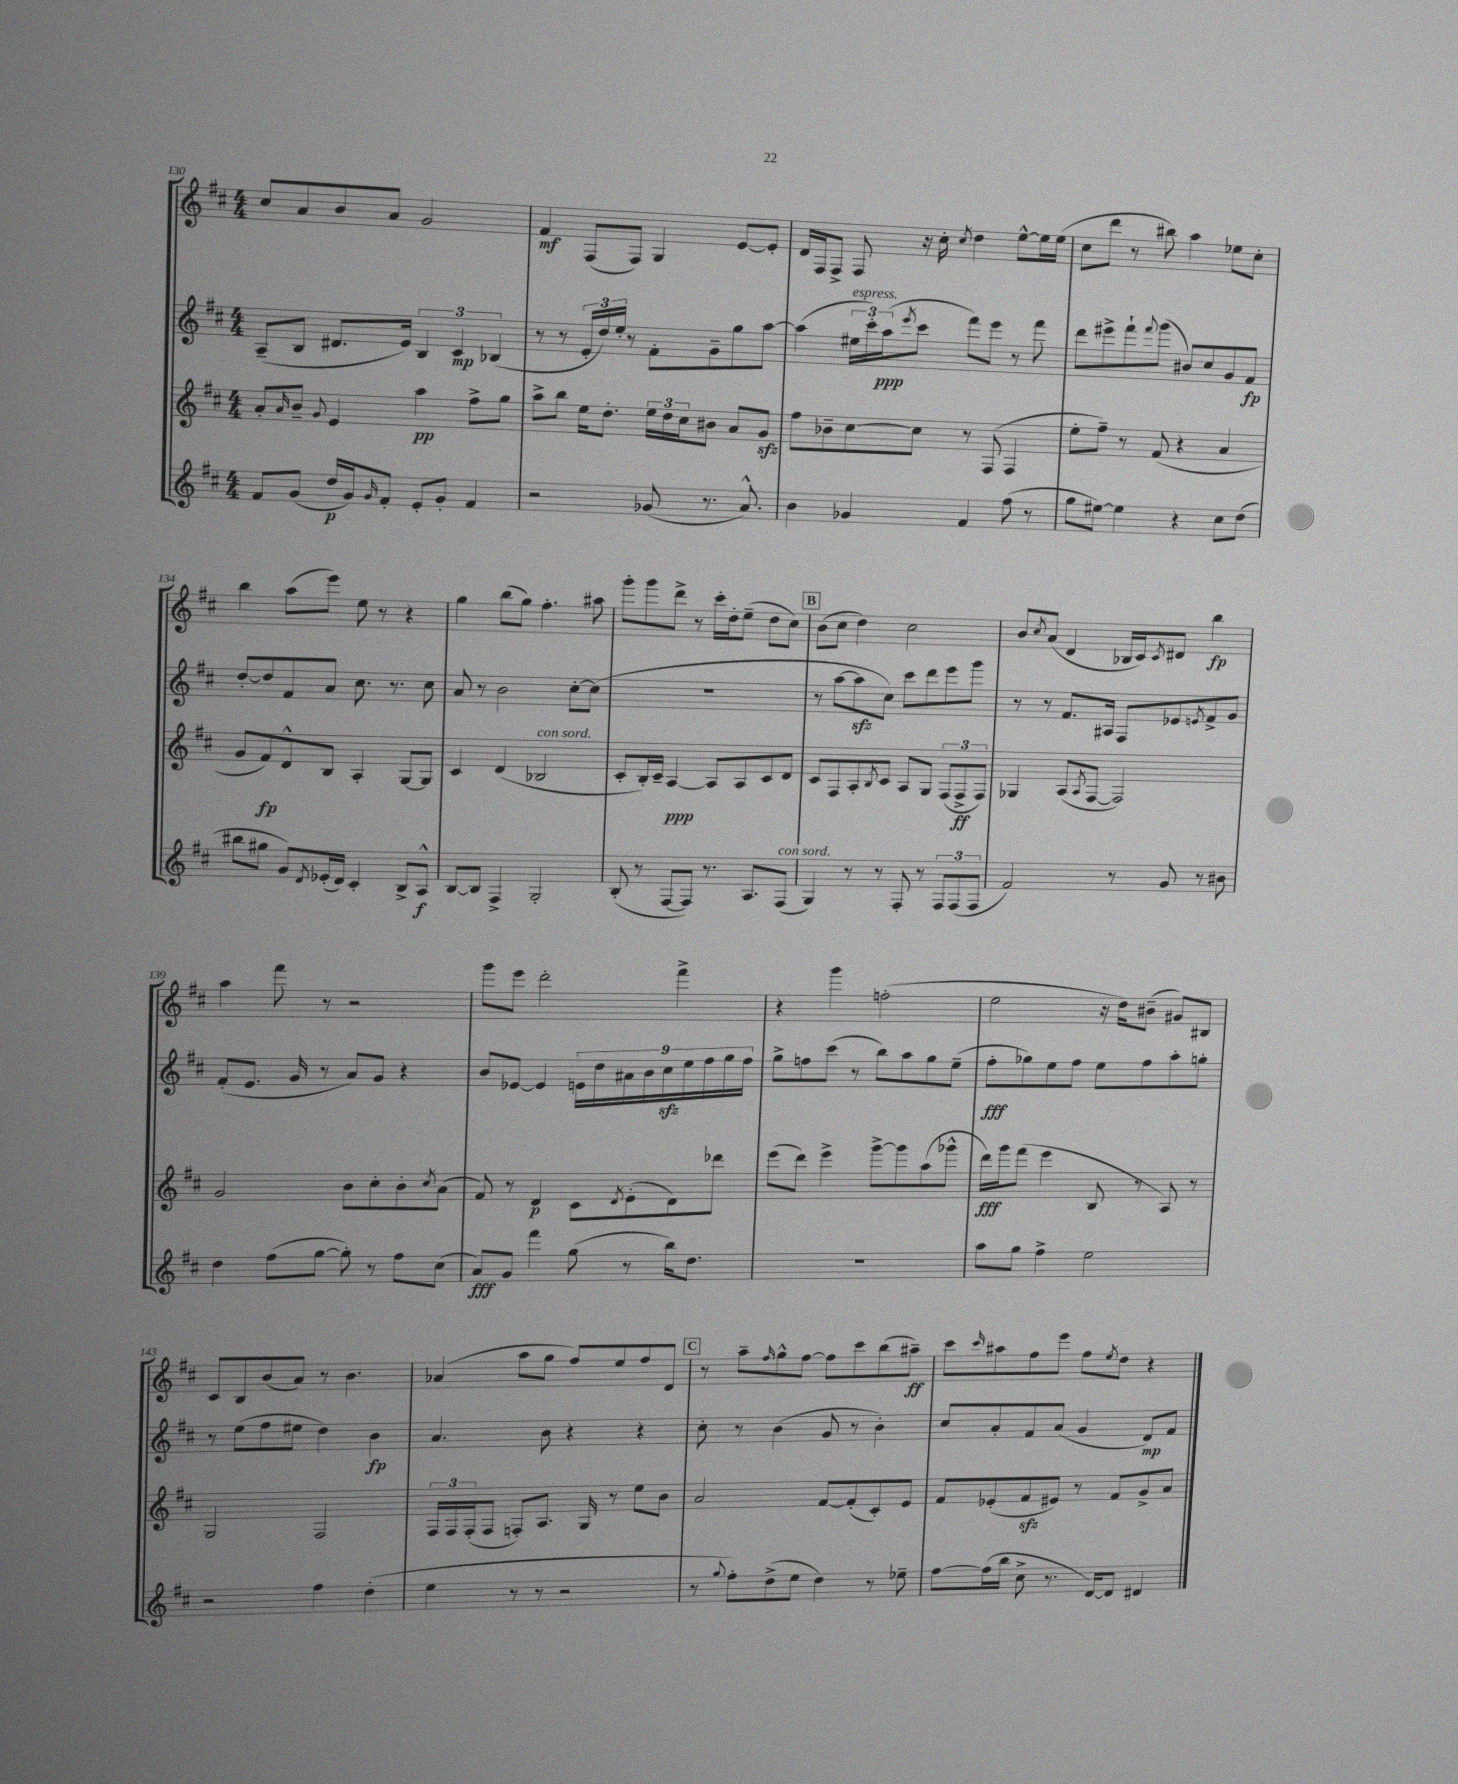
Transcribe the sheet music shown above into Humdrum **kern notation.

**kern	**kern	**kern	**kern
*staff4	*staff3	*staff2	*staff1
*clefG2	*clefG2	*clefG2	*clefG2
*k[f#c#]	*k[f#c#]	*k[f#c#]	*k[f#c#]
*M4/4	*M4/4	*M4/4	*M4/4
8f#	8a'	(8A~	8cc#
.	16qqa	.	.
(8g	8b~	8B	8a
.	8qqg	.	.
16dd	4e	8.d#	8b
16g)	.	.	.
16qqg	.	.	.
8f#'	.	.	8a
.	.	16e)	.
8e'	4aa	6B	2g
8g'	.	.	.
.	.	6c#	.
4f#	8ff#^	.	.
.	.	(6B-	.
.	8gg	.	.
=	=	=	=
2r	8aa^	8r	4f#
.	8bb	8r	.
.	16ee	24e'	(8F#
.	.	24dd)	.
.	8.dd'	.	.
.	.	24ee'	.
.	.	8r	8F#)
(8g-	24ee	8f#'	4G
.	24dd	.	.
.	24cc#	.	.
8.r	8b#	8g~	.
.	8a	8gg	[8e
8.a^^)	.	.	.
.	8g	[8aa	8e']
=	=	=	=
4b	8ff#	(4aa]	16d
.	.	.	16F#
.	8b-~	.	8F#^
4g-	[8cc#	24ee#	8F#
.	.	24ccc#')	.
.	.	(24aa	.
.	.	8qeee	.
.	8cc#]	8ccc#	16r
.	.	.	16cc#'
.	.	.	8qcc#
4f#	8r	8fff#)	4dd
.	(8F#	8eee	.
(8ff#	4F#	8r	[8ee^^
8r	.	8fff#	16ee]
.	.	.	(16ee
=	=	=	=
8gg	8ee'	8ddd	8cc#
[8ee#)	8ff#~)	8eee#^	8ddd
4ee#]	8r	8fff#`	8r
.	.	8qqfff#	.
.	(8f#	(8ggg	8bb#)
4r	4r	8b#)	4aa
.	.	8cc#	.
8cc#	4a	8g	8ee-
(8dd	.	8f#	8cc#'
=	=	=	=
8bb#	8g	[8dd'	4bb
8gg#	8f#)	8dd]	.
8g)	8d^^	8f#	(8aa
8qd	.	.	.
(16e-'	8B	8a	8eee)
16d)	.	.	.
4c#'	4A'	8.cc#	8ee
.	.	.	8r
.	.	8.r	.
8B^	[8G	.	4r
8A^^	8G]	8cc#	.
=	=	=	=
[8B	4c#	8a	4gg
8B]	.	8r	.
4F#^	(4d	2b	(8bb
.	.	.	8gg)
2G'	2B-	.	4.ff#'
.	.	[8cc#'	.
.	.	(8cc#]	8aa#
=	=	=	=
(8B'	8c#'	1r	8ggg'
8r	16B')	.	8ggg
.	16c#~	.	.
[8F#	[4A	.	8ddd^
8F#])	.	.	8r
8.r	8A]	.	16ccc#'
.	.	.	16dd'
.	8A	.	(8ee~
8.A	.	.	.
.	8c#	.	8dd
(8F#	8d	.	8cc#)
=	=	=	=
4G)	8c#	8r	(8b
.	8F#	[8aa	8cc#
8r	8A'	8aa]	4dd)
.	8qB	.	.
8r	8c#	8cc#)	.
8F#'	8A	8ccc#	2cc#
8r	8G	8ddd	.
12F#	(12F#	8eee	.
(12F#	12F#^	.	.
.	.	8ggg	.
12F#	12F#)	.	.
=	=	=	=
2f#)	4G-	8r	8b
.	.	.	8qcc#
.	.	8r	(8a
.	(8A	8.f#	4d
.	8qA	.	.
.	[8F#	.	.
.	.	16A#	.
8r	2F#])	8F#	16B-
.	.	.	16c#)
.	.	.	8qc#
8g	.	8e-	8d#
.	.	8qe	.
8r	.	8f#^	4bb
8b#	.	8g	.
=	=	=	=
4dd	2g	(8f#'	4aa
.	.	8.e	.
(8ff#	.	.	8fff#
.	.	16g	.
[8gg	.	8r	8r
8gg'])	8b	8a)	2r
8r	8cc#'	8g	.
8ff#	8b'	4r	.
.	8qcc#	.	.
(8cc#	(8a	.	.
=	=	=	=
8a)	8f#)	8b	8ggg
8g	8r	[8e-	8eee
4fff#	4d	4e-]	2ddd'
(8gg	8c#	18e	.
.	.	18dd	.
.	.	18a#	.
.	8qd	.	.
8r	(8e'	.	.
.	.	18b	.
.	.	18cc#	.
16bb)	8d)	.	4fff#^
.	.	18ee	.
8.dd	.	.	.
.	.	18ff#	.
.	8ddd-	.	.
.	.	18gg	.
.	.	18ff#	.
=	=	=	=
1r	(8eee	8gg^	4r
.	8ddd)	8ff	.
.	4eee^	(8ccc#	4ggg
.	.	8r	.
.	[8ggg^	8bb)	(2ff'
.	8ggg]	8aa	.
.	(8aa	8gg	.
.	8ggg-^^	(8ee~	.
=	=	=	=
8aa	16ddd)	8ff#'	2ee
.	16ggg	.	.
8gg	(8fff#	8gg-)	.
4ff#^	4eee	8ee	.
.	.	8ff#	.
2ee	8B	8ee	16r
.	.	.	16dd)
.	8r	8ff#	(8b#~
.	8A)	8aa'	8g#)
.	8r	8gg'	8B#
=	=	=	=
2r	2G	8r	8c#
.	.	(8ee	8B
.	.	8ff#	(8b
.	.	8ee#	8a)
4ff#	2F#	4dd)	8r
.	.	.	4.b
(4dd'	.	4b	.
=	=	=	=
4ee	24F#	4.a	(4a-
.	24F#	.	.
.	(24F#'	.	.
.	8F#	.	.
8r	8F')	.	8aa
8r	8.A	8b	8gg
2r	.	4r	8ff#)
.	16G	.	.
.	8r	.	8ee
.	8ee	4r	8ff#
.	8b	.	8d
=	=	=	=
8r	2a	8cc#'	8r
8qqgg	.	.	.
8ff#')	.	8r	8aa~
.	.	.	16qqff#
(8dd^	.	(4b	8gg^^
8ee	.	.	[8ff#
4dd)	[8f#	8g	8ff#]
.	(8f#']	8r	8ccc#
8r	8c#')	4b')	(8bb
8ee-~	8e	.	8aa#~)
=	=	=	=
[8ff#	8f#	8cc#	8ccc#
.	.	.	16qqccc#
(16ff#]	(8e-'	8a'	8aa#
16bb	.	.	.
8cc#^	8f#	8f#	8ff#
8.r	8e#)	(8a	8eee
.	8r	4g	8ff#
[16d)	.	.	.
.	.	.	8qee
8d]	8f#	.	8dd
4d#	8g^	8d)	4r
.	8a	8f#	.
==	==	==	==
*-	*-	*-	*-
